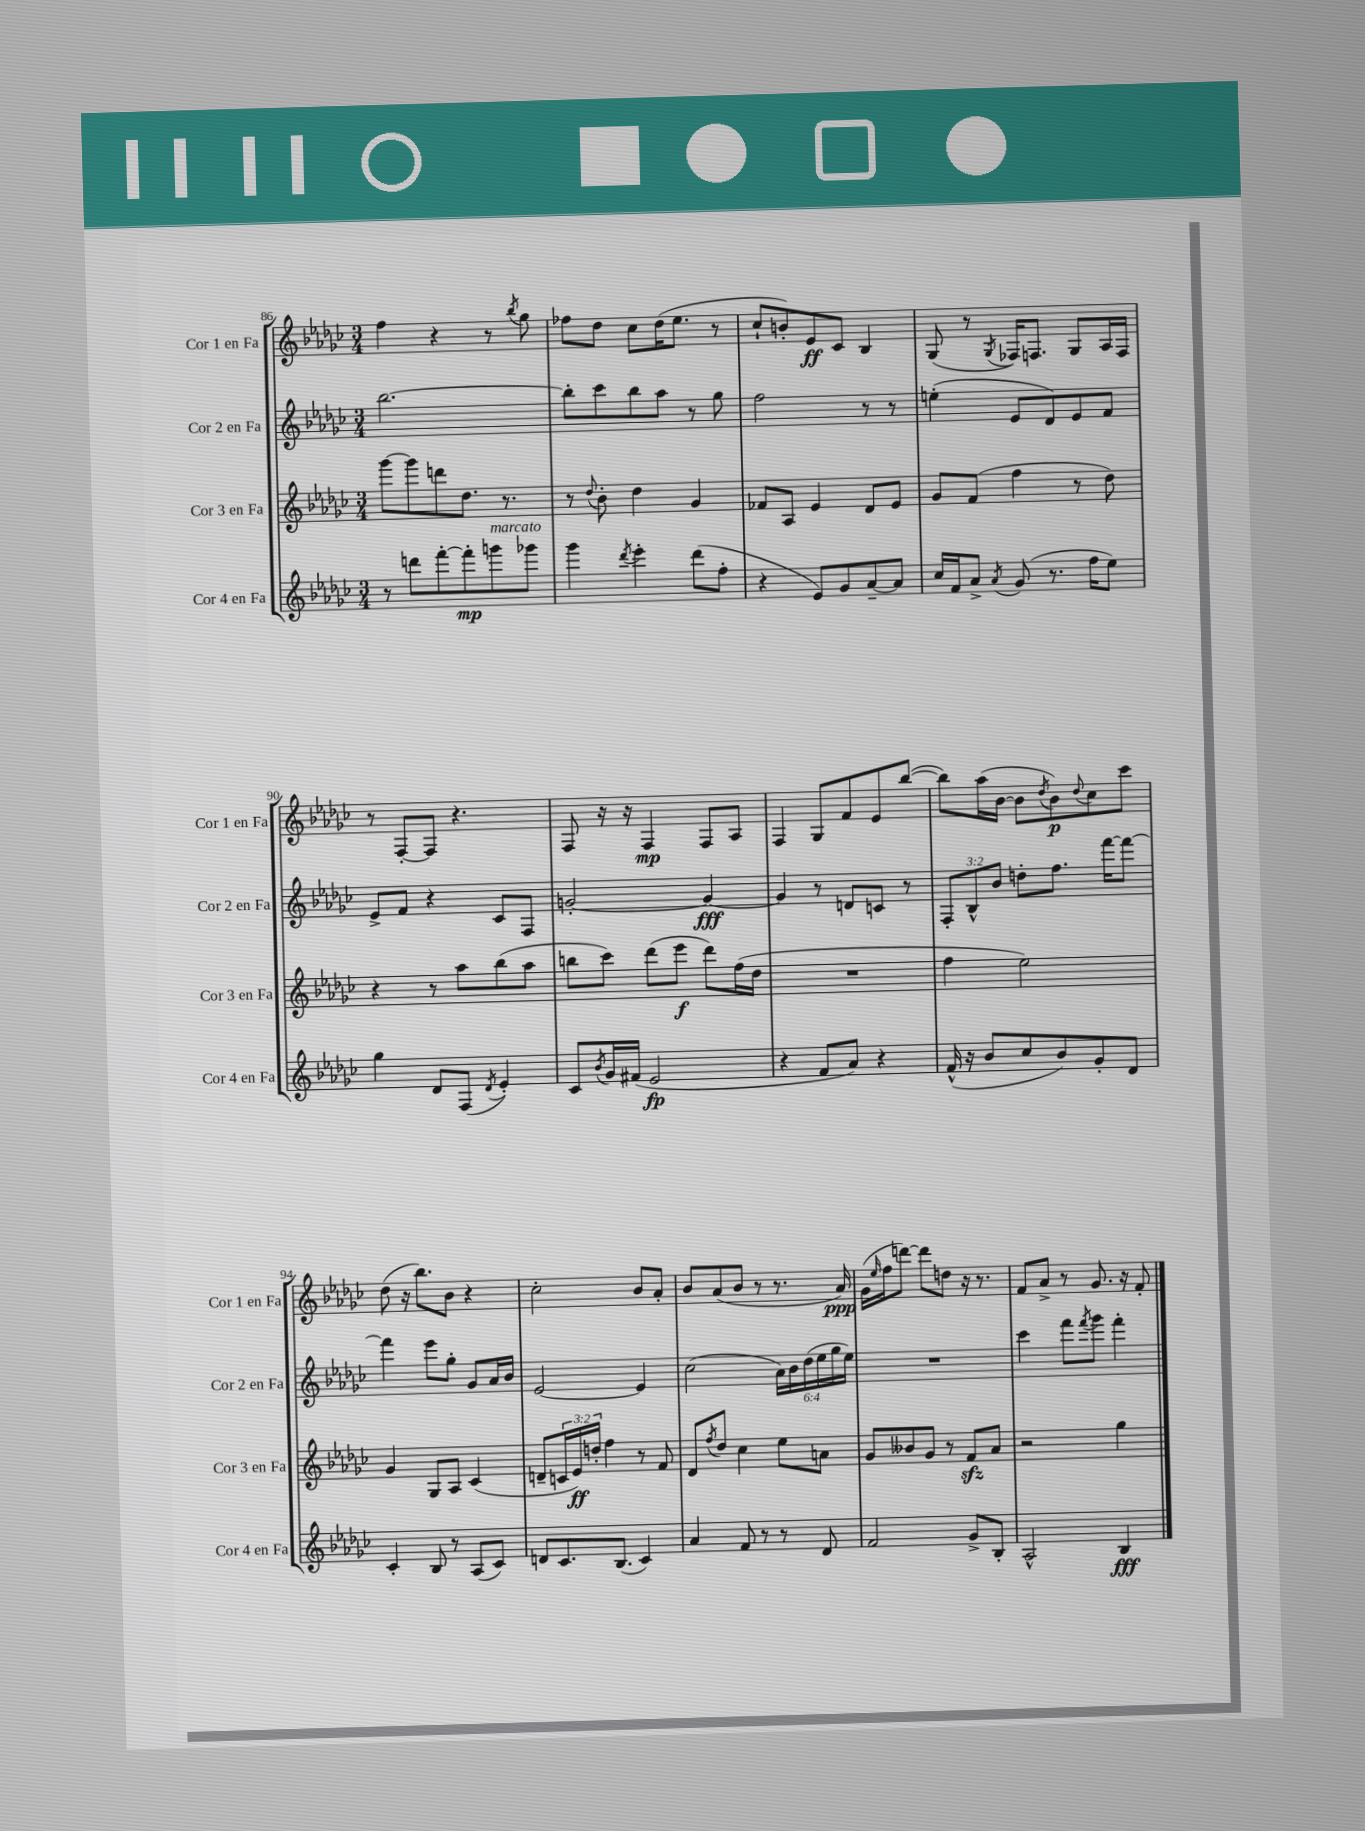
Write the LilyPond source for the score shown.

<<
\new StaffGroup <<
\new Staff = "s0" \with { instrumentName = "Cor 1 en Fa" shortInstrumentName = "Cor 1 en Fa" } {
    \clef treble \key ges \major \numericTimeSignature \time 3/4
    f''4 r4 r8 \acciaccatura { bes''8 } ges''8 |
    fes''8 des''8 ces''8 des''16( ees''8. r8 |
    ces''8-! b'8-.) ees'8\ff ces'8 bes4 |
    ges8( r8 \acciaccatura { ges8 } fes16) f8. ges8 aes16 f16 |
    r8 f8~-. f8 r4. |
    f8 r16 r16 f4\mp f8 aes8 |
    f4 ges8 f'8 ees'8 bes''8~( |
    bes''8) aes''16( bes'16~ bes'8 \acciaccatura { des''8 } bes'8\p) \appoggiatura { des''8 } ces''8 ces'''8 |
    des''8( r16 bes''8.) bes'8 r4 |
    ces''2-. bes'8 aes'8-. |
    bes'8 aes'8( bes'8 r8 r8. aes'16\ppp) |
    ges'16( \grace { ees''16 } f''16 d'''8~) d'''8 d''8 r16 r8. |
    f'8 aes'8-> r8 ges'8. r16 f'8-. \bar "|." |
}
\new Staff = "s1" \with { instrumentName = "Cor 2 en Fa" shortInstrumentName = "Cor 2 en Fa" } {
    \clef treble \key ges \major \numericTimeSignature \time 3/4 \override Staff.TupletNumber.text = #tuplet-number::calc-fraction-text
    bes''2.~ |
    bes''8-. ces'''8 bes''8 aes''8 r8 ges''8 |
    f''2 r8 r8 |
    e''4-.( ees'8 des'8) ees'8 f'8 |
    ees'8-> f'8 r4 ces'8 f8 |
    g'2~-. g'4~\fff |
    g'4 r8 d'8 c'8 r8 |
    \tuplet 3/2 { f8-. bes8-^ bes'8 } d''8-. f''8. f'''16~ f'''8~ |
    f'''4 ees'''8 ges''8-. ges'8 aes'16 bes'16 |
    ees'2~ ees'4 |
    ces''2( \tuplet 6/4 { aes'16) bes'16 des''16( ees''16 ges''16 ees''16) } |
    R2. |
    ces'''4 f'''8 \acciaccatura { f'''8 } ges'''8 f'''4-. \bar "|." |
}
\new Staff = "s2" \with { instrumentName = "Cor 3 en Fa" shortInstrumentName = "Cor 3 en Fa" } {
    \clef treble \key ges \major \numericTimeSignature \time 3/4 \override Staff.TupletNumber.text = #tuplet-number::calc-fraction-text
    ges'''8~ ges'''8 d'''8 des''8. r8. |
    r8 \appoggiatura { des''8 } bes'8-. des''4 ges'4 |
    fes'8 aes8 ees'4 des'8 ees'8 |
    ges'8 f'8( f''4 r8 des''8) |
    r4 r8 aes''8 bes''8( aes''8 |
    b''8 ces'''8) des'''8( ees'''8\f des'''8) f''16( des''16 |
    R2. |
    f''4 ees''2) |
    ges'4 ges8 aes8 ces'4( |
    d'8-- \tuplet 3/2 { c'16 ees'16\ff) d''16-. } f''4 r8 f'8 |
    des'8 \acciaccatura { f''8 } des''8 ces''4 ees''8 a'8 |
    ges'8 beses'8 ges'8 r8 f'8\sfz aes'8 |
    r2 ges''4 \bar "|." |
}
\new Staff = "s3" \with { instrumentName = "Cor 4 en Fa" shortInstrumentName = "Cor 4 en Fa" } {
    \clef treble \key ges \major \numericTimeSignature \time 3/4
    r8 d'''8 f'''8~-. f'''8-.\mp g'''8^\markup { \italic "marcato" } ges'''8 |
    ges'''4 \acciaccatura { des'''8 } ees'''4-. des'''8( f''8-. |
    r4 ees'8) ges'8 aes'8~-- aes'8 |
    ces''16 f'16 aes'8-> \acciaccatura { aes'8 } ges'8( r8. f''16 ees''8) |
    ges''4 des'8 f8( \acciaccatura { des'8 } ees'4-.) |
    ces'8 \acciaccatura { bes'8 } ges'16 fis'16( ees'2\fp |
    r4 f'8 aes'8) r4 |
    f'16-^( r16 bes'8 ces''8 bes'8) ges'8-. des'8 |
    ces'4-. bes8 r8 aes8( ces'8) |
    d'8 ces'8. bes8.( ces'4) |
    aes'4 f'8 r8 r8 des'8 |
    f'2 ges'8-> bes8-. |
    aes2-^ bes4\fff \bar "|." |
}
>>
>>
\layout { \context { \Score currentBarNumber = #86 } }
